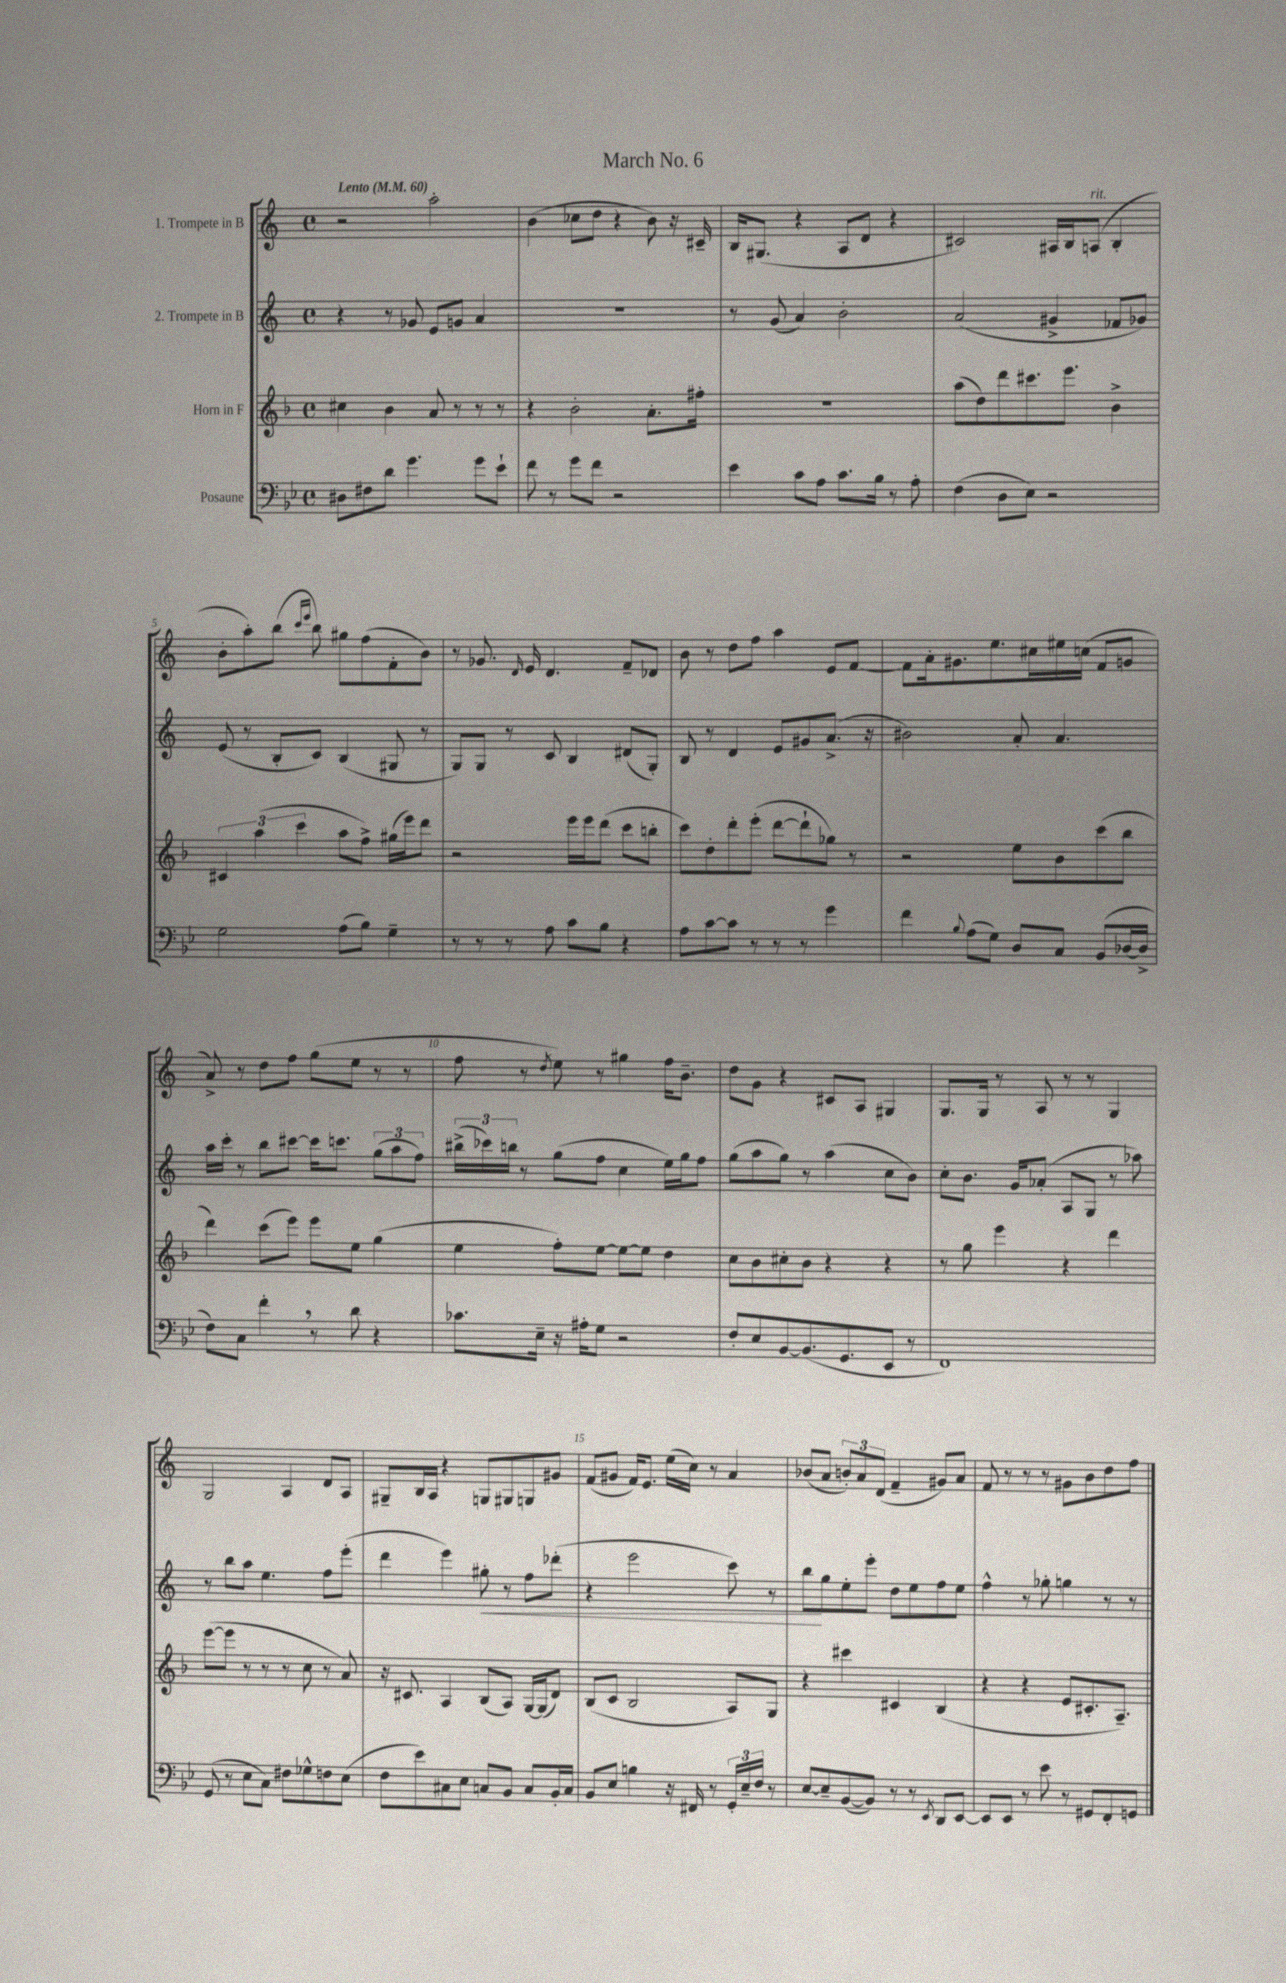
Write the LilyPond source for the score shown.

\header { title = "March No. 6" }
<<
\new StaffGroup <<
\new Staff = "s0" \with { instrumentName = "1. Trompete in B" } {
    \clef treble \key c \major \defaultTimeSignature \time 4/4 \tempo "Lento" 4 = 60
    r2 a''2-. |
    b'4( ces''8 d''8 r4 b'8) r16 cis'16-- |
    b16 gis8.( r4 a8 d'8 r4 |
    cis'2) ais16 b16 a8^\markup { \italic "rit." }( b4-. |
    b'8-. a''8-.) b''8( \grace { c'''16 e'''16 } b''8) gis''8 f''8( f'8-. b'8) |
    r8 ges'8. \grace { d'16 } e'16 d'4. f'8-- des'8 |
    b'8 r8 d''8 f''8 a''4 e'8 f'8~ |
    f'8 a'16-. gis'8. e''8. cis''16 eis''16 c''16( f'8 g'8 |
    a'8->) r8 d''8 f''8 g''8( e''8 r8 r8 |
    f''8 r8 \acciaccatura { d''8 } e''8) r8 gis''4 f''16 b'8.-- |
    d''8 g'8 r4 cis'8 a8 gis4 |
    g8. g16 r8 a8 r8 r8 g4 |
    g2 a4 d'8 a8 |
    gis8-- b16 a16 r4 g8 gis8 g8 gis'8 |
    f'8( gis'8 f'16) e'8. e''16( c''16) r8 a'4 |
    bes'8( a'8 \tuplet 3/2 { b'8-.) a'8 d'8( } f'4-- gis'8) a'8 |
    f'8 r8 r8 r8 gis'8 b'8 d''8 f''8 \bar "|." |
}
\new Staff = "s1" \with { instrumentName = "2. Trompete in B" } {
    \clef treble \key c \major \defaultTimeSignature \time 4/4
    r4 r8 ges'8 e'8 g'8 a'4 |
    R1 |
    r8 g'8( a'4) b'2-. |
    a'2( gis'4-> fes'8 ges'8) |
    e'8( r8 b8-. c'8) b4( gis8 r8 |
    g8) g8 r8 c'8 b4 dis'8( g8-.) |
    b8 r8 d'4 e'8 gis'8 a'8.->( r16 |
    bis'2) a'8-. a'4. |
    a''16 c'''16-. r8 b''8 cis'''8~ cis'''16 c'''8. \tuplet 3/2 { g''8( a''8 f''8) } |
    \tuplet 3/2 { bis''16->( ces'''16) b''16 } r8 g''8( f''8 c''4 e''16) g''16 f''8 |
    g''8( a''8 g''8) r8 a''4( c''8 b'8) |
    c''8-. b'8. g'16 aes'8-.( a8 g8 r8 aes''8) |
    r8 b''8 a''8 e''4. f''8 e'''8-.( |
    d'''4 e'''4) gis''8-.\< r8 f''8 des'''8-.( |
    r4 e'''2 c'''8) r8 |
    b''8\! g''8 e''8-. e'''8-. d''8 e''8 f''8 e''8 |
    f''4-^ r8 ges''8-. g''4 r8 r8 \bar "|." |
}
\new Staff = "s2" \with { instrumentName = "Horn in F" } {
    \clef treble \key f \major \defaultTimeSignature \time 4/4
    cis''4 bes'4 a'8 r8 r8 r8 |
    r4 bes'2-. a'8.-. fis''16-. |
    R1 |
    a''8( d''8) d'''8 cis'''8. e'''8. bes'4-> |
    \tuplet 3/2 { cis'4 a''4( c'''4 } a''8 f''8->) gis''16( e'''16) d'''8 |
    r2 e'''16 e'''16 d'''8( c'''8 b''8-. |
    c'''8) d''8-. d'''8-. e'''8-.( d'''8~ d'''8-! ges''8) r8 |
    r2 e''8 bes'8 c'''8( bes''8 |
    d'''4) c'''8( e'''8) e'''8 e''8 g''4( |
    e''4 f''8-.) e''8~ e''8~ e''8 d''4 |
    c''8 bes'8 cis''8-. bes'8 r4 r4 |
    r8 g''8 e'''4 r4 d'''4 |
    e'''8~( e'''8 r8 r8 r8 c''8 r8 a'8) |
    r16 cis'8. a4 bes8( a8) g16~ g16( d'8) |
    bes8( c'8 bes2 a8) g8 |
    r4 cis'''4 cis'4 bes4( |
    r4 r4 e'8 cis'8.-. a8.--) \bar "|." |
}
\new Staff = "s3" \with { instrumentName = "Posaune" } {
    \clef bass \key bes \major \defaultTimeSignature \time 4/4
    dis8 fis8 d'8 g'4. g'8 ees'8-! |
    f'8 r8 g'8 f'8 r2 |
    ees'4 c'8 a8 c'8. bes16 r8 a8-. |
    f4( d8 ees8) r2 |
    g2 a8( bes8) g4-- |
    r8 r8 r8 a8 c'8 bes8 r4 |
    a8 c'8~ c'8 r8 r8 r8 g'4 |
    f'4 \appoggiatura { bes8 } a8( g8) d8 c8 bes,8( des16~ des16-> |
    f8) c8 f'4-. \breathe r8 d'8 r4 |
    ces'8. ees16-- r16 ais16-. g8 r2 |
    f8-. ees8 bes,8~ bes,8.( g,8. ees,8 r8 |
    f,1) |
    g,8( r8 ees8 c8) fis8 ges8-^ f8 ees8( |
    f8 ees'8) cis8 ees8 c8 bes,8 c8 bes,16-. c16 |
    bes,8 ees8 b4 r16 fis,16 r8 \tuplet 3/2 { g,16-. ees16-- f16 } r8 |
    ees8~ ees8-- bes,8~( bes,8) r8 r8 \acciaccatura { ees,8 } d,8 ees,8~ |
    ees,8 ees,8 r8 ees'8 r8 gis,8 f,8-. g,8 \bar "|." |
}
>>
>>
\layout { \context { \Score \override BarNumber.break-visibility = ##(#f #t #t) barNumberVisibility = #(every-nth-bar-number-visible 5) } }
